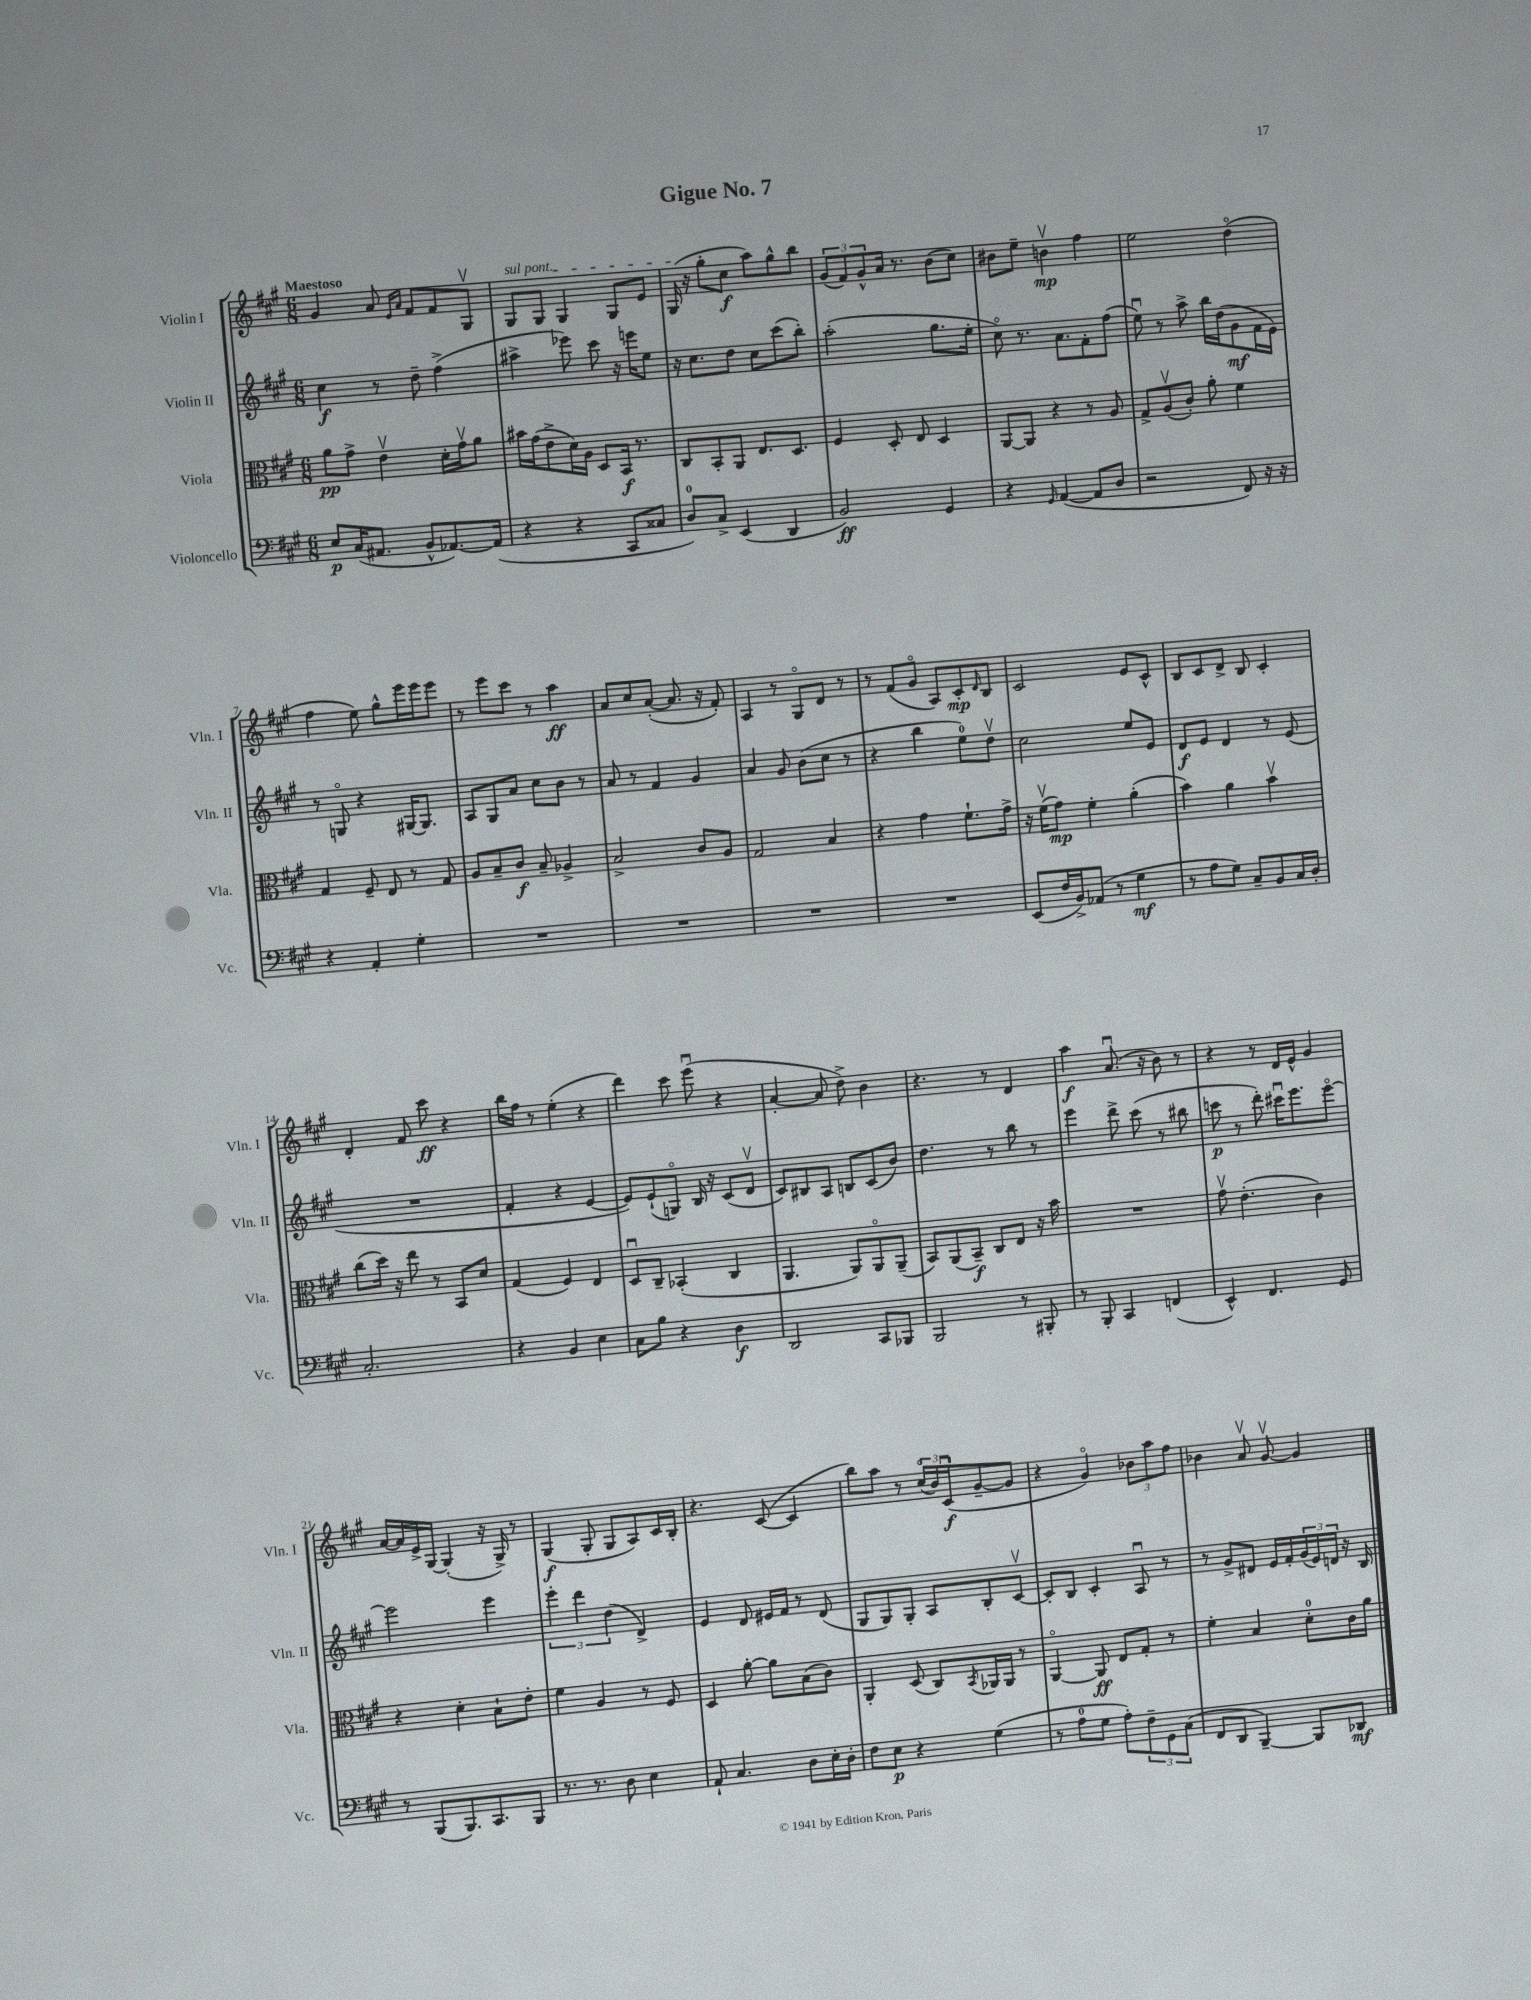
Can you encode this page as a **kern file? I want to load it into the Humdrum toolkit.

**kern	**dynam	**kern	**dynam	**kern	**dynam	**kern	**dynam
*part4	*part4	*part3	*part3	*part2	*part2	*part1	*part1
*staff4	*staff4	*staff3	*staff3	*staff2	*staff2	*staff1	*staff1
*I"Violoncello	*	*I"Viola	*	*I"Violin II	*	*I"Violin I	*
*I'Vc.	*	*I'Vla.	*	*I'Vln. II	*	*I'Vln. I	*
*clefF4	*	*clefC3	*	*clefG2	*	*clefG2	*
*k[f#c#g#]	*	*k[f#c#g#]	*	*k[f#c#g#]	*	*k[f#c#g#]	*
*M6/8	*	*M6/8	*	*M6/8	*	*M6/8	*
=1	=1	=1	=1	=1	=1	=1	=1
!	!	!	!	!	!	!LO:TX:a:B:t=Maestoso	!
8E/L	p	8a\L	pp	4cc#\	f	4g#/	.
(16C#/K	.	8g#^\J	.	.	.	.	.
8.AA#X/J	.	.	.	.	.	.	.
.	.	4ev\	.	8r	.	8a/	.
.	.	.	.	.	.	16qqe/LL	.
.	.	.	.	.	.	16qqa/JJ	.
8BB^^/L	.	.	.	8dd~\	.	8f#/L	.
[8.AA-X/)	.	16d'\LL	.	(4ff#^\	.	8f#/	.
.	.	16g#v\J	.	.	.	.	.
.	.	8a\J	.	.	.	8G#v/J	.
(16AA-/Jk]	.	.	.	.	.	.	.
=2	=2	=2	=2	=2	=2	=2	=2
!	!	!	!	!	!	!LO:TX:a:i:t=sul pont.	!
4r	.	16b#X\LL	.	4aa#X^\	.	8G#/L	.
.	.	(16g#\J	.	.	.	.	.
.	.	8e^\	.	.	.	8G#/J	.
4r	.	16d\L)	.	8eee-X\)	.	4G#/	.
.	.	16A\JJ	.	.	.	.	.
.	.	8D/L	.	8ccc#\	.	.	.
8CC#/L	.	16BB/Jk	f	16r	.	8G#/L	.
.	.	8.r	.	16eeen\KL	.	.	.
8C##X/J	.	.	.	8ee\J	.	8e/J	.
=3	=3	=3	=3	=3	=3	=3	=3
8D/L)	.	8C#/L	.	16r	.	(16G#/	.
.	.	.	.	8.cc#\L	.	16r	.
8C#^/J	.	8BB'/	.	.	.	8gg#'\L	.
(4EE/	.	8AA/J	.	8dd\J	.	8cc#\J	f
.	.	8.E/L	.	8cc#\L	.	8aa\L)	.
4DD/	.	.	.	(8ccc#\	.	8gg#^^\	.
.	.	8.D/J	.	.	.	.	.
.	.	.	.	8bb'\J)	.	8bb\J	.
=4	=4	=4	=4	=4	=4	=4	=4
2BB/)	ff	4F#/	.	(2aa'\	.	(12g#/L	.
.	.	.	.	.	.	12f#/)	.
.	.	.	.	.	.	12g#^^/	.
.	.	8D'/	.	.	.	16a/Jk	.
.	.	.	.	.	.	8.r	.
.	.	8E/	.	.	.	.	.
4GG#/	.	4D/	.	8.gg#\L	.	(8b\L	.
.	.	.	.	.	.	8cc#\J)	.
.	.	.	.	16ee'\Jk	.	.	.
=5	=5	=5	=5	=5	=5	=5	=5
4r	.	[8AA/L	.	8cc#\)	.	8b#X\L	.
.	.	8AA/J]	.	8.r	.	8ee~\J	.
16qqGG#/	.	.	.	.	.	.	.
([4AA/	.	4r	.	.	.	4bnv\	mp
.	.	.	.	8.a\L	.	.	.
8AA/L]	.	8r	.	8f#'\	.	4ff#\	.
8D/J	.	8A/	.	(8ff#\J	.	.	.
=6	=6	=6	=6	=6	=6	=6	=6
2r	.	8G#^/L	.	8eeu\)	.	2ee\	.
.	.	(8Av/	.	8r	.	.	.
.	.	8c#'/J)	.	8aa^\	.	.	.
.	.	8a'\	.	16bb\LL	.	.	.
.	.	.	.	(16dd\J	.	.	.
8FF#/)	.	4f#\	.	8g#\	mf	(4dd\	.
16r	.	.	.	16f#\L	.	.	.
16r	.	.	.	16e\JJ)	.	.	.
!!LO:LB:g=z
=7	=7	=7	=7	=7	=7	=7	=7
4r	.	4G#/	.	8r	.	4ff#\	.
.	.	.	.	8Gn/	.	.	.
4AA'/	.	8F#~/	.	4r	.	8ee\)	.
.	.	8E/	.	.	.	8gg#^^\L	.
4G#'\	.	8r	.	[16G#X/KL	.	16eee\L	.
.	.	.	.	8.G#/J]	.	16eee\J	.
.	.	8G#/	.	.	.	8eee\J	.
=8	=8	=8	=8	=8	=8	=8	=8
2.r	.	8A/L	.	8A/L	.	8r	.
.	.	8B~/	.	8G#/	.	8eee\L	.
.	.	8c#/J	f	8a/J	.	8ccc#\J	.
.	.	8B~/	.	8cc#\L	.	8r	.
.	.	4A-X^/	.	8b\J	.	4aa\	ff
.	.	.	.	8r	.	.	.
=9	=9	=9	=9	=9	=9	=9	=9
2.r	.	2B^/	.	8a/	.	8a/L	.
.	.	.	.	8r	.	8cc#/	.
.	.	.	.	4f#/	.	([8a'/J	.
.	.	.	.	.	.	8.a/]	.
.	.	8c#/L	.	4g#/	.	.	.
.	.	.	.	.	.	16r	.
.	.	8A/J	.	.	.	8f#'/)	.
=10	=10	=10	=10	=10	=10	=10	=10
2.r	.	2G#/	.	4a/	.	4A/	.
.	.	.	.	8g#/	.	8r	.
.	.	.	.	(8b\L	.	8G#/L	.
.	.	4B/	.	8cc#\J	.	8d/J	.
.	.	.	.	8r	.	8r	.
=11	=11	=11	=11	=11	=11	=11	=11
2.r	.	4r	.	4r	.	8r	.
.	.	.	.	.	.	(8f#/L	.
.	.	4g#\	.	4bb\	.	8g#/J	.
.	.	.	.	.	.	8A/L)	.
.	.	8.f#`\L	.	8ee\L)	.	8c#'/	mp
.	.	.	.	.	.	16qqd/	.
.	.	.	.	8ddv\J	.	8B/J	.
.	.	16g#^\Jk	.	.	.	.	.
=12	=12	=12	=12	=12	=12	=12	=12
(8EE/L	.	16r	.	2cc#\	.	2c#/	.
.	.	(16f#v\KL	.	.	.	.	.
16F#/L	.	8g#\J)	mp	.	.	.	.
16BB^/J)	.	.	.	.	.	.	.
(8AA-X/J	.	4f#'\	.	.	.	.	.
8r	.	.	.	.	.	.	.
4G#\	mf	(4a'\	.	8ee/L	.	8e/L	.
.	.	.	.	8e/J	.	8c#^^/J	.
=13	=13	=13	=13	=13	=13	=13	=13
8r	.	4b\)	.	8d/L	f	8B/L	.
8A\L	.	.	.	8e/J	.	8c#/	.
8G#\J)	.	4a\	.	4d/	.	8d^/J	.
8C#~/L	.	.	.	.	.	8B/	.
8BB/	.	4bv\	.	8r	.	4c#'/	.
16C#/L	.	.	.	(8e/	.	.	.
16D'/JJ	.	.	.	.	.	.	.
!!LO:LB:g=z
=14	=14	=14	=14	=14	=14	=14	=14
2.C#'/	.	(8cc#\L	.	2.r	.	4d'/	.
.	.	16dd\Jk)	.	.	.	.	.
.	.	16r	.	.	.	.	.
.	.	8ee\	.	.	.	8f#/	.
.	.	8r	.	.	.	8ccc#\	ff
.	.	8BB/L	.	.	.	4r	.
.	.	8d/J	.	.	.	.	.
=15	=15	=15	=15	=15	=15	=15	=15
4r	.	(4G#/	.	4f#'/	.	16bb\LL	.
.	.	.	.	.	.	16ff#\JJ	.
.	.	.	.	.	.	8r	.
4BB/	.	4F#/)	.	4r	.	(4ee'\	.
4E\	.	4E/	.	[4e/	.	4r	.
=16	=16	=16	=16	=16	=16	=16	=16
8C#\L	.	8Du/L	.	8e/L])	.	4ddd\)	.
8B\J	.	8C#~/J	.	(8e`/	.	.	.
4r	.	(4BB-X'/	.	8Gn/J)	.	8ccc#\	.
.	.	.	.	16B/	.	(8eeeu\	.
.	.	.	.	16r	.	.	.
4D\	f	4C#/	.	(8c#/L	.	4r	.
.	.	.	.	8dv/J	.	.	.
=17	=17	=17	=17	=17	=17	=17	=17
2DD/	.	4.AA/	.	8c#/L)	.	[4a'/	.
.	.	.	.	8B#X/	.	.	.
.	.	.	.	8A/J	.	8a/]	.
.	.	8AA/L)	.	8Bn/L	.	8dd^\)	.
8CC#/L	.	8AA/	.	(8c#/	.	4b\	.
8BBB-X/J	.	(8AA~/J	.	8b/J)	.	.	.
=18	=18	=18	=18	=18	=18	=18	=18
2BBB/	.	8BB/L)	.	4.dd\	.	4.r	.
.	.	(8AA/	.	.	.	.	.
.	.	8BB~/J)	f	.	.	.	.
.	.	8C#/L	.	8r	.	8r	.
8r	.	8E/J	.	8bb\	.	4d/	.
8BBB#X'/	.	16r	.	8r	.	.	.
.	.	16b\	.	.	.	.	.
=19	=19	=19	=19	=19	=19	=19	=19
8r	.	2.r	.	4eee\	.	4aa\	f
8BBB'/	.	.	.	.	.	.	.
4CC#/	.	.	.	8ddd^\	.	(8.au/	.
.	.	.	.	(8ccc#\	.	.	.
.	.	.	.	.	.	16r	.
(4FFn/	.	.	.	8r	.	8b\)	.
.	.	.	.	8bb#X\	.	8r	.
=20	=20	=20	=20	=20	=20	=20	=20
4EE^^/)	.	8g#v\	.	8cccn\	p	4r	.
.	.	(4.e'\	.	8r	.	.	.
4.FF#/	.	.	.	8ddd'\)	.	8r	.
.	.	.	.	16ccc#Xu\KL	.	16d/LL	.
.	.	.	.	8.eee\	.	16e^^/JJ	.
.	.	4c#\)	.	.	.	4g#/	.
8GG#/	.	.	.	[8eee\J	.	.	.
!!LO:LB:g=z
=21	=21	=21	=21	=21	=21	=21	=21
8r	.	4r	.	2eee\]	.	[16a/LL	.
.	.	.	.	.	.	16a/]	.
(8BBB/L	.	.	.	.	.	16e^/	.
.	.	.	.	.	.	[16G#/JJ	.
8.BBB/)	.	4d'\	.	.	.	(4G#'/]	.
8.CC#/	.	.	.	.	.	.	.
.	.	8B`\L	.	4eee\	.	16r	.
.	.	.	.	.	.	16G#^/)	.
8BBB/J	.	8e'\J	.	.	.	8r	.
=22	=22	=22	=22	=22	=22	=22	=22
8.r	.	4f#\	.	6eee'\	.	(4G#/	f
.	.	.	.	6ddd\	.	.	.
8.r	.	.	.	.	.	.	.
.	.	4A/	.	.	.	8G#'/	.
.	.	.	.	(6dd\	.	.	.
8D\	.	.	.	.	.	8G#/L	.
4E\	.	8r	.	4d^/)	.	8A/)	.
.	.	8F#/	.	.	.	16c#/L	.
.	.	.	.	.	.	16B'/JJ	.
=23	=23	=23	=23	=23	=23	=23	=23
8AA`/	.	4D/	.	4e/	.	4.r	.
4.C#/	.	.	.	.	.	.	.
.	.	[8a'\	.	8d/	.	.	.
.	.	8a\L]	.	16e#X/LL	.	([8c#/	.
.	.	.	.	16f#/JJ	.	.	.
8D\L	.	(8B\	.	8r	.	4c#/]	.
16E'\L	.	8c#\J)	.	(8d/	.	.	.
16D'\JJ	.	.	.	.	.	.	.
=24	=24	=24	=24	=24	=24	=24	=24
8F#\L	.	4AA'/	.	8G#/L	.	8bb\L)	.
8E\J	p	.	.	8G#/)	.	8aa\J	.
4r	.	(8D/	.	8G#'/J	.	8r	.
.	.	8C#/L)	.	8A/L	.	(24cc#/LL	.
.	.	.	.	.	.	24b/)	.
.	.	.	.	.	.	(24c#u/J	f
.	.	8qBB/	.	.	.	.	.
(4G#\	.	16AA-X/L	.	8B'/	.	[8g#~/	.
.	.	16AA-/JJ	.	.	.	.	.
.	.	8r	.	[8c#v/J	.	8g#/J]	.
=25	=25	=25	=25	=25	=25	=25	=25
8r	.	[4AA/	.	8c#'/L]	.	4r	.
8A\L	.	.	.	8B/J	.	.	.
8G#\J	.	8AA/]	ff	4c#'/	.	4g#/)	.
8A'\L)	.	8E/L	.	.	.	.	.
12F#~\	.	8G#'/J	.	8Au/	.	12b-X\L	.
12GG#\	.	.	.	.	.	12aa\	.
.	.	8r	.	8r	.	.	.
(12C#\J	.	.	.	.	.	12ff#\J	.
=26	=26	=26	=26	=26	=26	=26	=26
8FF#/L	.	4f#'\	.	8r	.	4b-X\	.
8DD/J	.	.	.	8g#^/L	.	.	.
[4BBB~/)	.	4B/	.	8d#X/J	.	8av/	.
.	.	.	.	16e/LL	.	[8g#v/	.
.	.	.	.	16f#'/	.	.	.
8BBB/L]	.	8d'\L	.	(24g#/	.	4g#/]	.
.	.	.	.	24e/)	.	.	.
.	.	.	.	24dn/JJ	.	.	.
8DD-X/J	mf	16c#\L	.	16r	.	.	.
.	.	16a\JJ	.	16B/	.	.	.
==	==	==	==	==	==	==	==
*-	*-	*-	*-	*-	*-	*-	*-
